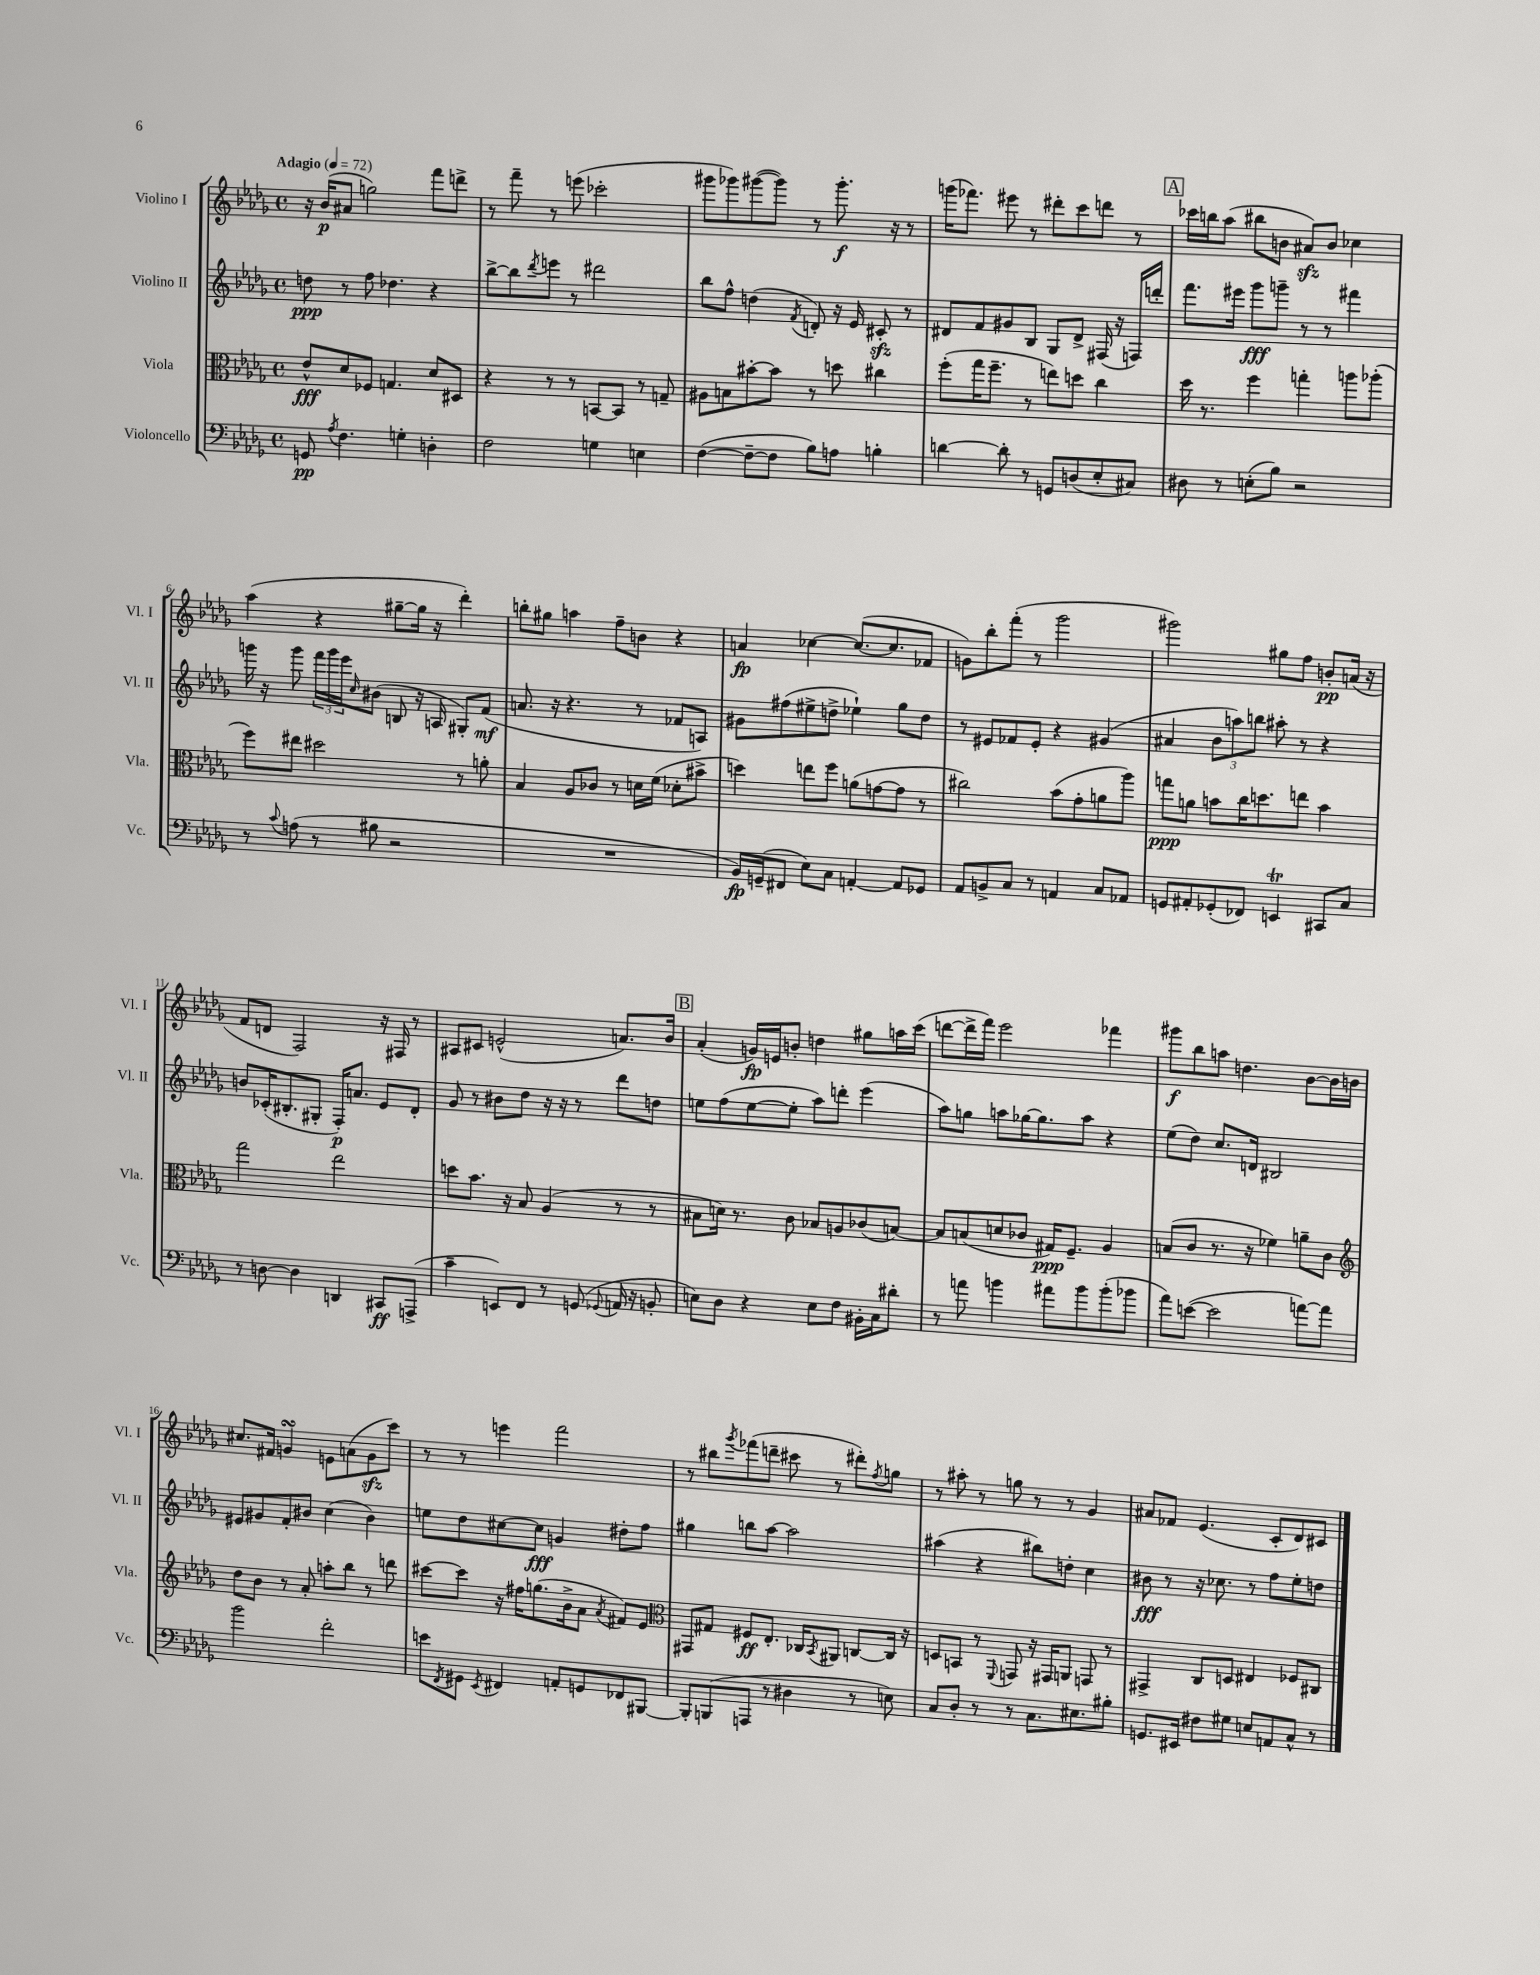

**kern	**kern	**kern	**kern
*staff4	*staff3	*staff2	*staff1
*clefF4	*clefC3	*clefG2	*clefG2
*k[b-e-a-d-g-]	*k[b-e-a-d-g-]	*k[b-e-a-d-g-]	*k[b-e-a-d-g-]
*M4/4	*M4/4	*M4/4	*M4/4
*met(c)	*met(c)	*met(c)	*met(c)
*MM72	*MM72	*MM72	*MM72
8GG	8e-^^	8dd	16r
.	.	.	(16b-
8qA-	.	.	.
4.F	8d-	8r	8a#
.	8F-	8ff	2gg)
.	4.G	4.dd-	.
4G'	.	.	.
4D'	8d-	4r	8fff
.	8D#	.	8ddd^
=	=	=	=
2F	4r	[8bb-^	8r
.	.	8bb-]	8fff~
.	.	8qddd-	.
.	8r	8eee	8r
.	8r	8r	(8eee
4G	[8BB	2ddd#	2ccc-'
.	8BB]	.	.
4E	8r	.	.
.	8G~	.	.
=	=	=	=
([4F	8A#	8bb-	8ggg#
.	8B	8ff^^	8ggg-)
8F~_	[8b#'	(4dd	([8ggg#
8F]	8b#]	.	8ggg#])
.	.	8qf	.
8B-)	8r	8d')	8r
8A	8dd	16r	8.ggg#'
.	.	16e-	.
4B'	4cc#	8c#'	.
.	.	.	16r
.	.	8r	8r
=	=	=	=
[4d	(8ff'	8d#	(16ggg
.	.	.	8.fff-)
.	16gg-	8f	.
.	8.ff~	.	.
8d']	.	8g#	8eee#
8r	8r	8B-	8r
8GG	8ee)	8G-	8ddd#'
(8D	8dd	8d#^	8ccc
8E-'	4cc	(16F#	8ddd
.	.	16r	.
8C#)	.	16F)	8r
.	.	16ddd'	.
=	=	=	=
8D#	16dd-	8.fff	16ccc-
.	8.r	.	16bb
8r	.	.	(8aa-
.	.	16eee#	.
(8E'	4ff	8ggg-	8bb#
8B-)	.	8ggg~	8b
2r	4gg'	8r	8a#)
.	.	8r	8b
.	8aa	4fff#	4cc-
.	(8aa-'	.	.
=	=	=	=
8r	8ff)	16ggg	(4aa-
.	.	16r	.
8qqc	.	.	.
(8A	8ee#	8ggg	.
8r	2dd#	24fff	4r
.	.	24ggg	.
.	.	24eee-	.
.	.	16qqcc	.
8B#	.	(8b#	.
2r	.	8B	[8gg#~
.	.	16r	16gg#]
.	.	16A	16r
.	8r	8G#')	4ddd-')
.	8a'	(8f	.
=	=	=	=
1r	4B-	8.a	8bb'
.	.	.	8gg#
.	.	16r	.
.	8A-	4.r	4aa
.	8c-	.	.
.	8r	.	8ff~
.	16d	8r	8b
.	(16f	.	.
.	8d-'	8f-	4r
.	8b#^	8A)	.
=	=	=	=
16BB-)	4dd)	8g#	4a
(16GG~	.	.	.
8FF#	.	(8ff#	.
8E-)	8ee	8ee#^	[4cc-
8C	8ff	8dd^	.
[4AA'	(8a	4ee-`)	(8.cc-_
.	[8g	.	.
.	.	.	8.cc-]
8AA]	8g]	8gg-	.
8GG-	8r	8dd	8f-
=	=	=	=
8AA-	2cc#)	8r	8g)
8BB^	.	8e#	8bb-'
8C	.	8f-	(8fff'
8r	.	8e#'	8r
4AA	(8b-	4r	2ggg-
.	8g-'	.	.
8C	8a	(4g#	.
8AA-	8aa-)	.	.
=	=	=	=
8GG	8gg	4a#	2ggg#)
8AA#'	8a	.	.
(8GG-'	8b	12b-	.
.	.	12aa)	.
8FF-)	16cc	.	.
.	.	12bb	.
.	8.dd	.	.
4EE	.	8aa#'	8gg#
.	8ee	8r	8ff
8CC#	4b	4r	8b'
8C	.	.	(16a
.	.	.	16r
=	=	=	=
8r	2gg-	8b	8f
[8D	.	(16c-'	8d
.	.	8.B#'	.
4D]	.	.	2F)
.	.	8G#'	.
4DD	2ee-	16F')	.
.	.	8.a	.
8CC#	.	8e-	16r
.	.	.	16F#
(8AAA^	.	8d-'	8r
=	=	=	=
4c~	8dd	8g-	8A#
.	8.b-	8r	8c#
8EE)	.	8b#	(2e^^
.	16r	.	.
8FF	8B-	8dd-	.
8r	(4A-	16r	.
.	.	16r	.
(8GG	.	8r	.
8qqGG-	.	.	.
16AA	8r	8ddd-	8.a)
16r	.	.	.
8BB'	8r	8dd	.
.	.	.	16b-
=	=	=	=
8E)	8B#	8ee	(4a-'
8D-	16d)	(8ff	.
.	8.r	.	.
4r	.	[8ee	16g)
.	.	.	16e
.	8c	8ee']	8b'
8E	8B-	8aa-)	4dd
8F	8A	8ddd'	.
16BB#'	(8c-	(4eee-	8gg#
16C	.	.	.
8d#'	[8B)	.	16aa
.	.	.	(16ccc
=	=	=	=
8r	8B]	8aa-)	[8ddd
8a	(8B	8gg	16ddd^]
.	.	.	16fff)
4b	8d	8aa	2eee-
.	8c-	[16gg-	.
.	.	8.gg-]	.
8a#	16G#)	.	.
.	8.F~	.	.
8b	.	8aa	.
(8b'	4A-	4r	4fff-
8b-	.	.	.
=	=	=	=
8a-)	(8B	(8ee-	8ggg#
([8e	8c	8dd-)	8bb-
2e]	8.r	8.cc	8aa
.	.	.	4.dd
.	16r	16d	.
.	4f-)	2B#	.
[8a)	8a~	.	[8b-
8a]	8c	.	16b-]
.	.	.	16b
=	=	=	=
*	*clefG2	*	*
2b-	8dd-	8e#	8.cc#
.	8b-	8g#	.
.	.	.	16f#
.	8r	8f'	4g
.	8a-'	8b#	.
2f'	8aa'	(4cc	8e
.	8bb-	.	(8a
.	8r	4b#)	8g
.	8ddd	.	8ccc)
=	=	=	=
8e	[8ccc#	8ee	8r
8qFF	.	.	.
8GG#	8ccc#]	8dd-	8r
8qEE-	.	.	.
4FF#	16r	[8cc#	4eee
.	16ff#	.	.
.	(8.gg	8cc#]	.
8AA'	.	4g	2fff
.	16b-^	.	.
8GG	8a-	.	.
.	8qa-	.	.
8FF-	8f#)	8dd#'	.
[8BBB#	8e-	8ff	.
=	=	=	=
*	*clefC3	*	*
8BBB#']	8GG#	4gg#	8r
(8BBB	8G#	.	8bb#
.	.	.	8qggg-
8AAA	8F#	8bb	(8fff-
8r	8.E-'	[8aa-	8ddd~
4D#	.	2aa-]	8ccc#
.	16C-	.	.
.	8qBB-	.	.
.	8AA#	.	8r
8r	[8C	.	8ddd#')
.	.	.	8qff
8E)	16C]	.	8gg
.	16r	.	.
=	=	=	=
8C	8D	(4aa#	8r
8D-'	8BB	.	8aa#'
8r	8r	4r	8r
.	8qqFF	.	.
8r	8GG	.	8gg
8.C	16r	8bb#)	8r
.	16GG#	.	.
.	8AA	8dd'	8r
8.E#	.	.	.
.	8GG	4cc	4g-
8B#'	8r	.	.
=	=	=	=
8.GG	4GG#^	8b#	8a#
.	.	8r	8f-
16EE#	.	.	.
8F#	8C	16r	(4.e-
.	.	8.cc-	.
8G#	8D	.	.
8E	4E#	8r	.
8AA	.	8ff	8c'
8C^^	8F-	8ee-'	8d-)
8r	8C#	8dd	8c#
==	==	==	==
*-	*-	*-	*-
